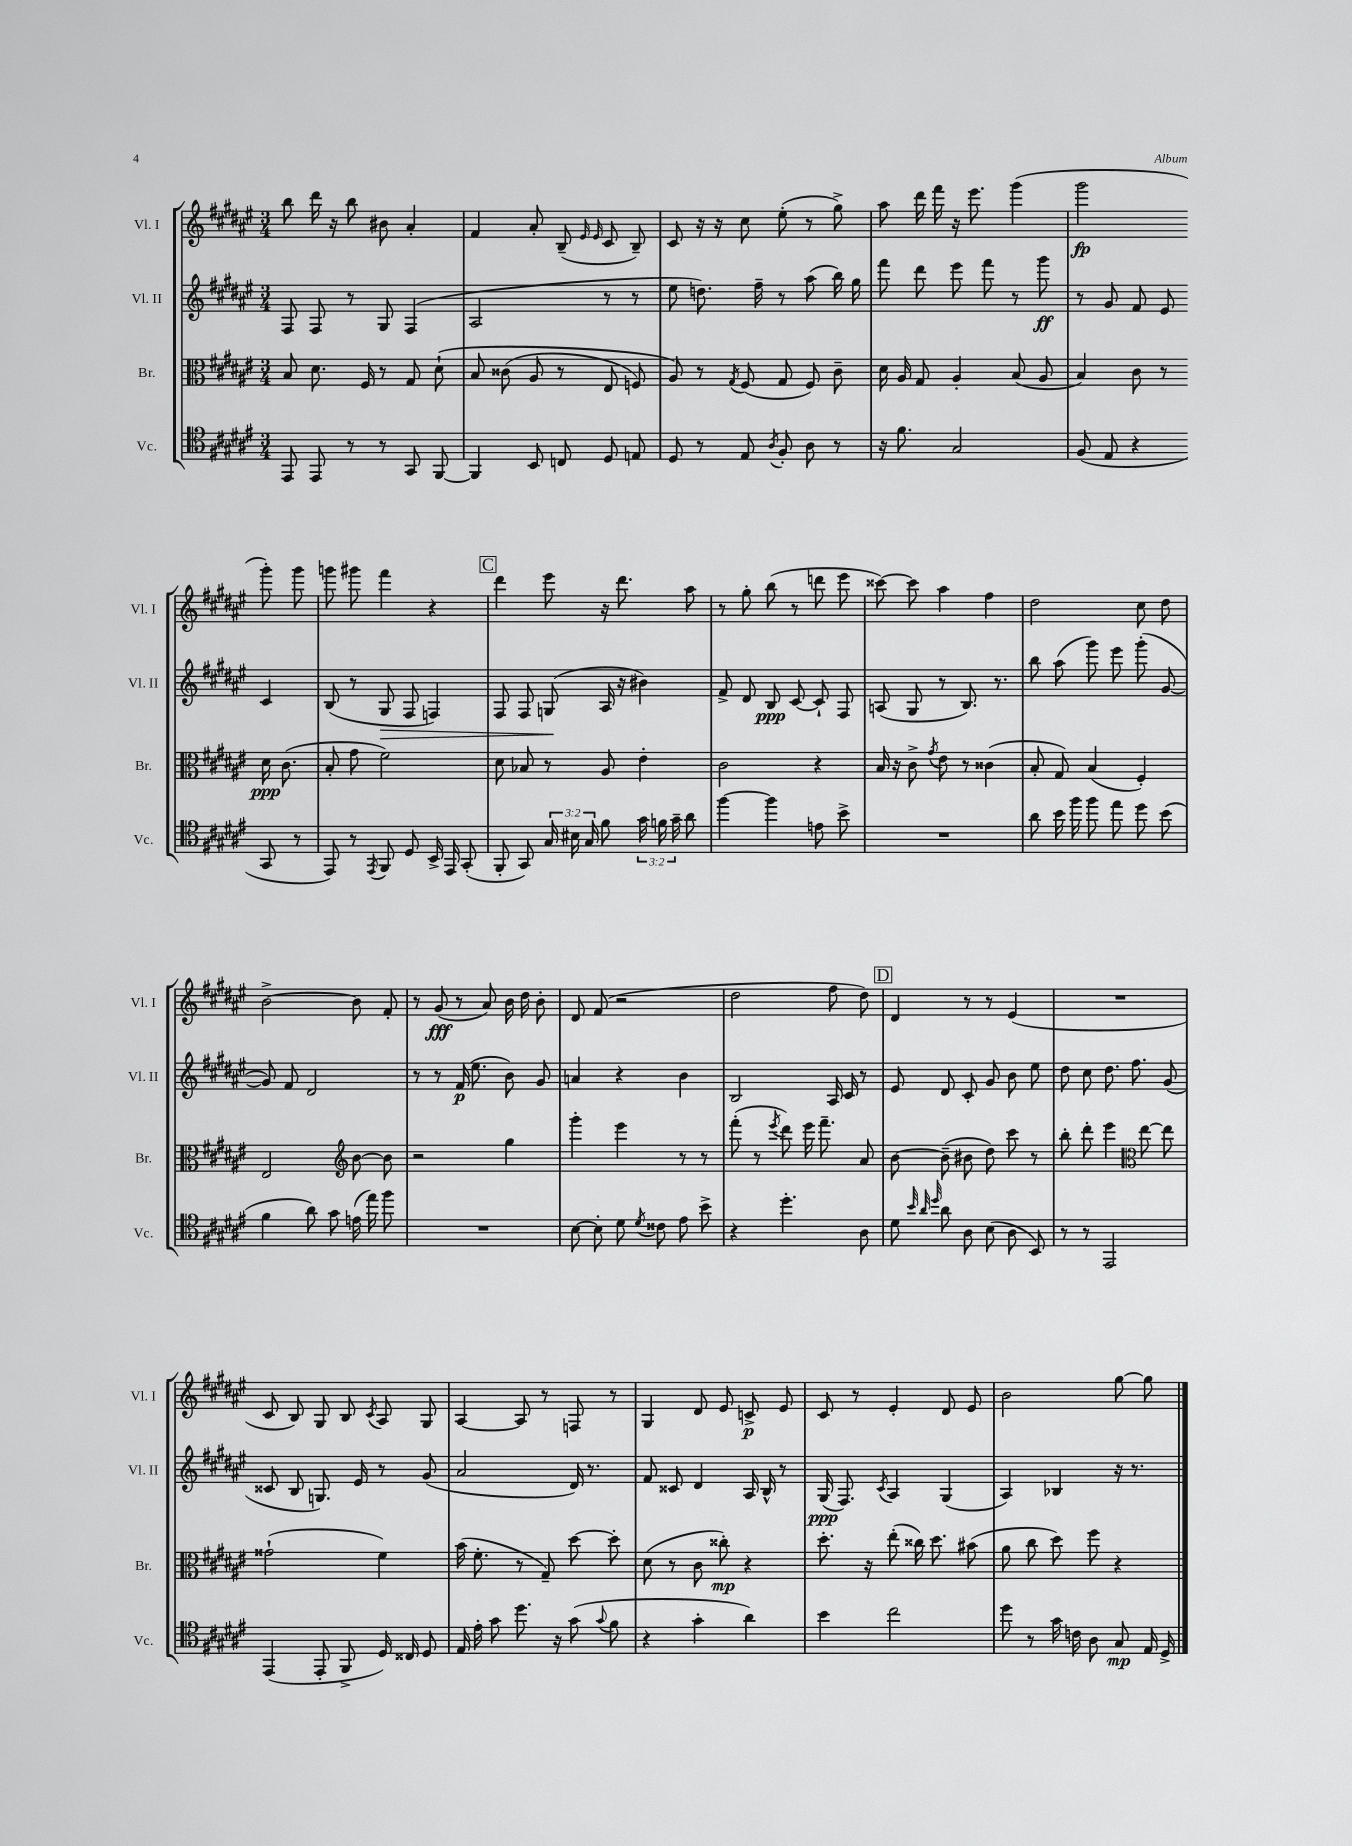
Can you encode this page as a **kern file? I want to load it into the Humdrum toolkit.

**kern	**kern	**kern	**kern
*staff4	*staff3	*staff2	*staff1
*clefC4	*clefC3	*clefG2	*clefG2
*k[f#c#g#d#a#e#]	*k[f#c#g#d#a#e#]	*k[f#c#g#d#a#e#]	*k[f#c#g#d#a#e#]
*M3/4	*M3/4	*M3/4	*M3/4
8EE#	8B	8F#	8bb
8EE#	8.d#	8F#	16ddd#
.	.	.	16r
8r	.	8r	8bb
.	16F#	.	.
8r	8r	8G#	8b#
8GG#	8G#	(4F#	4a#'
[8FF#	&(8d#`	.	.
=	=	=	=
4FF#]	8B	2A#	4f#
.	(8c##	.	.
8BB	8A#	.	8a#'
8C	8r	.	(8B~
.	.	.	16qqe#
.	.	.	16qqe#
8D#	8E#	8r	8c#
8E	8F)	8r	8B~)
=	=	=	=
8D#	8A#&)	8ee#	8c#
8r	8r	8.dd)	16r
.	.	.	16r
.	8qG#	.	.
8E#	(8F#	.	8cc#
.	.	16ff#~	.
8qA#	.	.	.
8F#'	8G#	8r	(8ee#'
8A#	8F#)	(8aa#	8r
8r	8c#~	16bb)	8gg#^)
.	.	16gg#	.
=	=	=	=
16r	16d#	8fff#	8aa#
8.f#	16A#	.	.
.	8G#	8ddd#	16ddd#
.	.	.	16fff#
2G#	4A#'	8eee#	16r
.	.	.	8.eee#
.	.	8fff#	.
.	(8B	8r	(4ggg#
.	8A#	8ggg#	.
=	=	=	=
(8F#	4B)	8r	2ggg#
8E#	.	8g#	.
4r	8c#	8f#	.
.	8r	8e#	.
8GG#	16d#	4c#	8ggg#')
.	(8.c#	.	.
8r	.	.	8ggg#
=	=	=	=
8EE#)	8B'	(8B	8ggg
8r	8g#	8r	8ggg#
8qEE#	.	.	.
8FF#	2f#)	8G#	4fff#
8D#	.	8F#	.
16BB^	.	4F)	4r
16EE#	.	.	.
(8GG#'	.	.	.
=	=	=	=
8FF#'	8d#	8F#	4ddd#
8GG#)	8B-	8F#	.
24G#	8r	(8G	8eee#
24B#	.	.	.
24G#	.	.	.
8f#	8A#	16A#	16r
.	.	16r	8.ddd#
24g#	4e#'	4b#)	.
24f	.	.	.
24g#~	.	.	.
8a#	.	.	8aa#
=	=	=	=
[4ff#	2c#	8f#^	8r
.	.	8d#	8gg#'
4ff#]	.	8B	(8bb
.	.	[8c#	8r
8e	4r	8c#`]	8ddd
8b^	.	8F#	8eee#
=	=	=	=
2.r	16B	(8A	[8ccc##)
.	16r	.	.
.	8c#^	8G#	8ccc##]
.	8qg#	.	.
.	8e#	8r	4aa#
.	8r	8.B)	.
.	(4c##	.	4ff#
.	.	8.r	.
=	=	=	=
8a#	8B'	8bb	2dd#
16b	8G#)	(8aa#	.
16ff#	.	.	.
8ff#	(4B	8ggg#)	.
8ee#	.	8eee#	.
8dd#	4F#')	(8ggg#'	8cc#
(8b	.	[8g#	8dd#
=	=	=	=
4f#	2E#	8g#])	[2b^
.	.	8f#	.
8a#)	.	2d#	.
8g#	.	.	.
*	*clefG2	*	*
(16e	[8b	.	8b]
16ee#)	.	.	.
8ff#	8b]	.	8f#'
=	=	=	=
2.r	2r	8r	8r
.	.	8r	(8g#
.	.	(16f#	8r
.	.	8.ee#	.
.	.	.	8a#)
.	4gg#	8b)	16b
.	.	.	16dd#
.	.	8g#	8b'
=	=	=	=
[8B	4ggg#'	4a	8d#
8B']	.	.	(8f#
8d#	4eee#	4r	2r
8qd#	.	.	.
8c##	.	.	.
8e#	8r	4b	.
8b^	8r	.	.
=	=	=	=
4r	(8fff#'	2B	2dd#
.	8r	.	.
.	8qeee#	.	.
4.dd#'	8ddd#)	.	.
.	16eee#	.	.
.	8.fff#~	.	.
.	.	16A#	8ff#
.	.	16c#	.
8A#	8a#	8r	8dd#)
=	=	=	=
8d#	[8b	8e#	4d#
32qqb	.	.	.
32qqa#	.	.	.
32qqdd#	.	.	.
8a#	(8b~]	8d#	.
8A#	8b#	8c#'	8r
(8B	8dd#)	8g#	8r
8A#	8ccc#	8b	(4e#
8BB)	8r	8ee#	.
=	=	=	=
8r	8bb'	8dd#	2.r
8r	8ddd#'	8cc#	.
2EE#	4eee#	8.dd#	.
.	.	8.ff#	.
*	*clefC3	*	*
.	[8ee#	.	.
.	8ee#]	(8g#	.
=	=	=	=
(4EE#	(2g##`	8c##	8c#
.	.	8B	8B)
8EE#'	.	8.G)	8G#
8FF#^	.	.	8B
.	.	16e#	.
.	.	.	8qc#
16D#)	4f#)	8r	8A#
16C##	.	.	.
8D#	.	(8g#	8G#
=	=	=	=
16E#	(16b	2a#	[4A#
16e#'	8.f#'	.	.
8g#	.	.	.
8.dd#	8r	.	8A#]
.	8G#~)	.	8r
16r	.	.	.
(8g#	[8dd#	16d#)	8F
.	.	8.r	.
8qqg#	.	.	.
8f#	8dd#']	.	8r
=	=	=	=
4r	(8d#	8f#	4G#
.	8r	8c##	.
4g#'	8c#	4d#	8d#
.	8cc##')	.	8e#
4a#)	4r	16A#	8c^
.	.	16B^^	.
.	.	8r	8e#
=	=	=	=
4b	8.dd#'	(16G#	8c#
.	.	8.F#)	.
.	.	.	8r
.	16r	.	.
.	.	8qc#	.
2cc#	(8ee#'	4A#	4e#'
.	16cc##)	.	.
.	8.dd#	.	.
.	.	(4G#	8d#
.	(8b#	.	8e#
=	=	=	=
8dd#	8a#	4A#)	2b
8r	8cc#	.	.
16g#	8dd#)	4B-	.
16c	.	.	.
8A#	8ff#	.	.
8G#	4r	16r	[8gg#
.	.	8.r	.
16E#	.	.	8gg#]
16D#^	.	.	.
==	==	==	==
*-	*-	*-	*-
